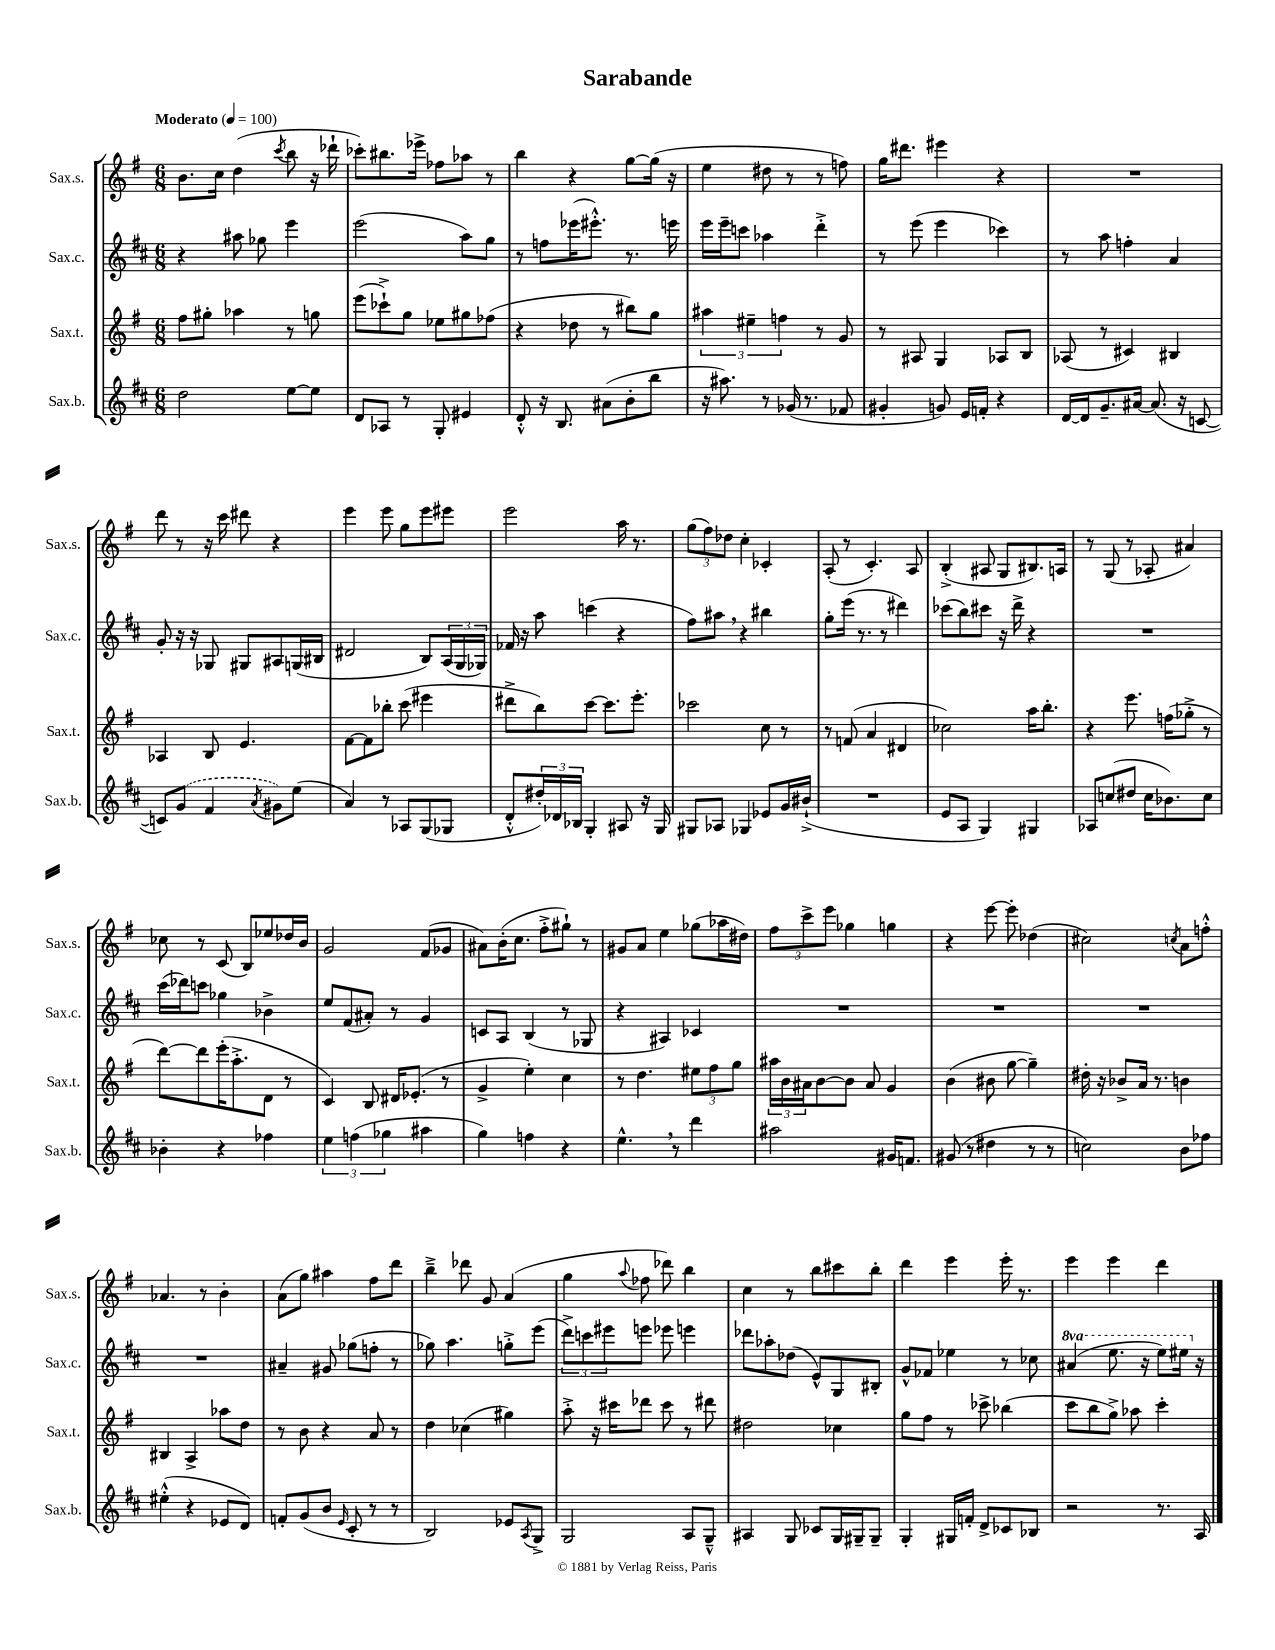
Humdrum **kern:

**kern	**kern	**kern	**kern
*staff4	*staff3	*staff2	*staff1
*clefG2	*clefG2	*clefG2	*clefG2
*k[f#c#]	*k[f#]	*k[f#c#]	*k[f#]
*M6/8	*M6/8	*M6/8	*M6/8
*MM100	*MM100	*MM100	*MM100
2dd	8ff#	4r	8.b
.	8gg#'	.	.
.	.	.	16cc
.	4aa-	8aa#	(4dd
.	.	8gg-	.
.	.	.	8qccc
[8ee	8r	4eee	8bb
8ee]	8gg	.	16r
.	.	.	16ddd-`
=	=	=	=
8d	(8eee	(2eee	8ccc-')
8A-	8ccc-`^)	.	8.bb#
8r	8gg	.	.
.	.	.	16eee-^
8G'	8ee-	.	8ff-
4e#	8gg#	8aa)	8aa-
.	(8ff-	8gg	8r
=	=	=	=
8d'^^	4r	8r	4bb
16r	.	8ff	.
8.B	.	.	.
.	8dd-	(16eee-	4r
.	.	8.eee#'^^)	.
(8a#	8r	.	.
8b'	8bb#)	8.r	[8gg
8bb	8gg	.	(16gg]
.	.	16eee	16r
=	=	=	=
16r	6aa#	16eee	4ee
8.aa#)	.	16eee~	.
.	.	8ccc	.
.	6ee#~	.	.
8r	.	4aa-	8dd#
.	6ff	.	.
(16g-	.	.	8r
8.r	.	.	.
.	8r	4ddd'^	8r
8f-	8g	.	8ff)
=	=	=	=
4g#'	8r	8r	16gg
.	.	.	8.ddd#
.	8A#	(8eee	.
8g)	4G	4eee	4eee#
16e	.	.	.
16f'	.	.	.
4r	8A-	4ccc-)	4r
.	8B	.	.
=	=	=	=
[16d	(8A-	8r	2.r
16d]	.	.	.
8.g~	8r	8aa	.
.	4c#)	4ff'	.
[16a#	.	.	.
(8.a#]	.	.	.
.	4B#	4a	.
16r	.	.	.
[8c	.	.	.
=	=	=	=
8c])	4A-	8g'	8ddd
(8g	.	16r	8r
.	.	16r	.
4f#	8B	8G-	16r
.	.	.	16ccc
.	4.e	8G#	8ddd#
8qa	.	.	.
8g#)	.	8A#	4r
(8ee	.	(16G	.
.	.	16B#	.
=	=	=	=
4a)	[8f#	2d#	4eee
.	8f#]	.	.
8r	8bb-'	.	8eee
8A-	(8ccc	.	8gg
(8G	4eee#	8B)	8eee
8G-	.	(24A	8eee#
.	.	24G	.
.	.	24G-)	.
=	=	=	=
8d'^^	8ddd#^	16f-	2eee
.	.	16r	.
24dd#')	8bb)	8aa	.
24d-	.	.	.
24B-	.	.	.
4G'	[8ccc	(4ccc	.
.	8.ccc]	.	.
8A#	.	4r	16aa
.	8.eee'	.	8.r
16r	.	.	.
16G	.	.	.
=	=	=	=
8G#	2ccc-	8ff#)	(12gg
.	.	.	12ff#)
8A-	.	8aa#	.
.	.	.	12dd-
4G-	.	4r	4cc'
8e-	8cc	4bb#	4c-'
16g	8r	.	.
(16b#`^	.	.	.
=	=	=	=
2.r	8r	8gg'	(8A'
.	(8f	(16eee	8r
.	.	8.r	.
.	4a	.	4.c')
.	.	8r	.
.	4d#	4ddd#)	.
.	.	.	8A
=	=	=	=
8e	2cc-)	(8ccc-	(4B'^
8A	.	8bb)	.
4G)	.	8ccc#	8A#
.	.	16r	8G
.	.	16ddd^	.
4G#	16aa	4r	8.B#)
.	8.bb'	.	.
.	.	.	16A
=	=	=	=
8A-	4r	2.r	8r
(8cc	.	.	(8G
8dd#	8.eee	.	8r
16cc	.	.	8A-'
8.b-)	(16ff	.	.
.	8gg-'^	.	4a#)
8cc	8r	.	.
=	=	=	=
4b-'	[8ddd)	(16ccc#	8cc-
.	.	16ddd-)	.
.	8ddd]	8ccc	8r
4r	(16eee'	4gg-	(8c
.	8.aa'^	.	.
.	.	.	8B)
4ff-	8d	4b-^	8ee-
.	8r	.	16dd-
.	.	.	16b
=	=	=	=
6ee	4c)	8ee	2g
.	.	(8f#	.
(6ff	.	.	.
.	8B	8a#')	.
6gg-	.	.	.
.	16d#	8r	.
.	(8.e-'	.	.
4aa#	.	4g	(8f#
.	8r	.	8g-
=	=	=	=
4gg)	4g^	8c	8a#)
.	.	8A	(16b'
.	.	.	8.cc
4ff	4ee')	(4B	.
.	.	.	8ff#'^
4r	4cc	8r	8gg#`)
.	.	8G-	8r
=	=	=	=
4.ee^^	8r	4r	8g#
.	4.dd	.	8a
.	.	4A#)	4ee
8r	.	.	.
4ddd	12ee#	4c-	(8gg-
.	12ff#	.	.
.	.	.	16aa-
.	12gg	.	.
.	.	.	16dd#)
=	=	=	=
2aa#	24aa#	2.r	12ff#
.	24b	.	.
.	24a#	.	12ccc^
.	[8b	.	.
.	.	.	12eee
.	8b]	.	4gg-
.	8a#	.	.
16g#	4g	.	4gg
8.f	.	.	.
=	=	=	=
(8g#	(4b	2.r	4r
8r	.	.	.
4dd#	8b#	.	[8eee
.	[8gg	.	8eee']
8r	4gg~])	.	(4dd-
8r	.	.	.
=	=	=	=
2cc)	16dd#'	2.r	2cc#)
.	16r	.	.
.	8b-^	.	.
.	16a	.	.
.	8.r	.	.
.	.	.	8qcc
8b	4b	.	8a
8ff-	.	.	8ff'^^
=	=	=	=
(4ee#'^^	4B#	2.r	4.a-
4r	4A^	.	.
.	.	.	8r
8e-	8aa-	.	4b'
8d)	8dd	.	.
=	=	=	=
8f'	8r	4a#~	(8a
(8g	8b	.	8gg)
8b	4r	8g#	4aa#
16qqe	.	.	.
8c#'	.	(8gg-	.
8r	8a	8ff'	8ff#
8r	8r	8r	8ddd
=	=	=	=
2B)	4dd	8gg-)	4bb~^
.	.	4.aa	.
.	(4cc-	.	8ddd-
.	.	.	8g
8e-	4gg#)	8gg'^	(4a
8qA	.	.	.
8G^	.	(8eee	.
=	=	=	=
2G	8aa'^	12ddd^)	4gg
.	.	12ccc	.
.	16r	.	.
.	.	12eee#	.
.	16ccc#	.	.
.	.	.	8qqaa
.	8ddd-	8eee	8ff-
.	8ccc#	8eee-	8ddd-)
8A	8r	4eee	4bb
8G~^^	8ddd#	.	.
=	=	=	=
4A#	2dd#	8ddd-	4cc
.	.	8aa-'	.
8G	.	(8dd-	8r
8c-	.	8e^^)	8bb
16G	4cc-	8G	8ccc#
16G#~	.	.	.
8G#~	.	8B#'	8bb'
=	=	=	=
4G'	8gg	8g^^	4ddd
.	8ff#	8f-	.
16G#	8r	4ee-	4eee
16f'	.	.	.
8d^	8ccc-^	.	.
8c-	(4bb-	8r	16eee'
.	.	.	8.r
8B-	.	8cc-	.
=	=	=	=
2r	8ccc	(4aa#	4eee
.	8bb	.	.
.	8gg^)	8.eee	4eee
.	8aa-	.	.
.	.	16r	.
8.r	4ccc'	8eee)	4ddd
.	.	16eee#	.
16A	.	16r	.
==	==	==	==
*-	*-	*-	*-
